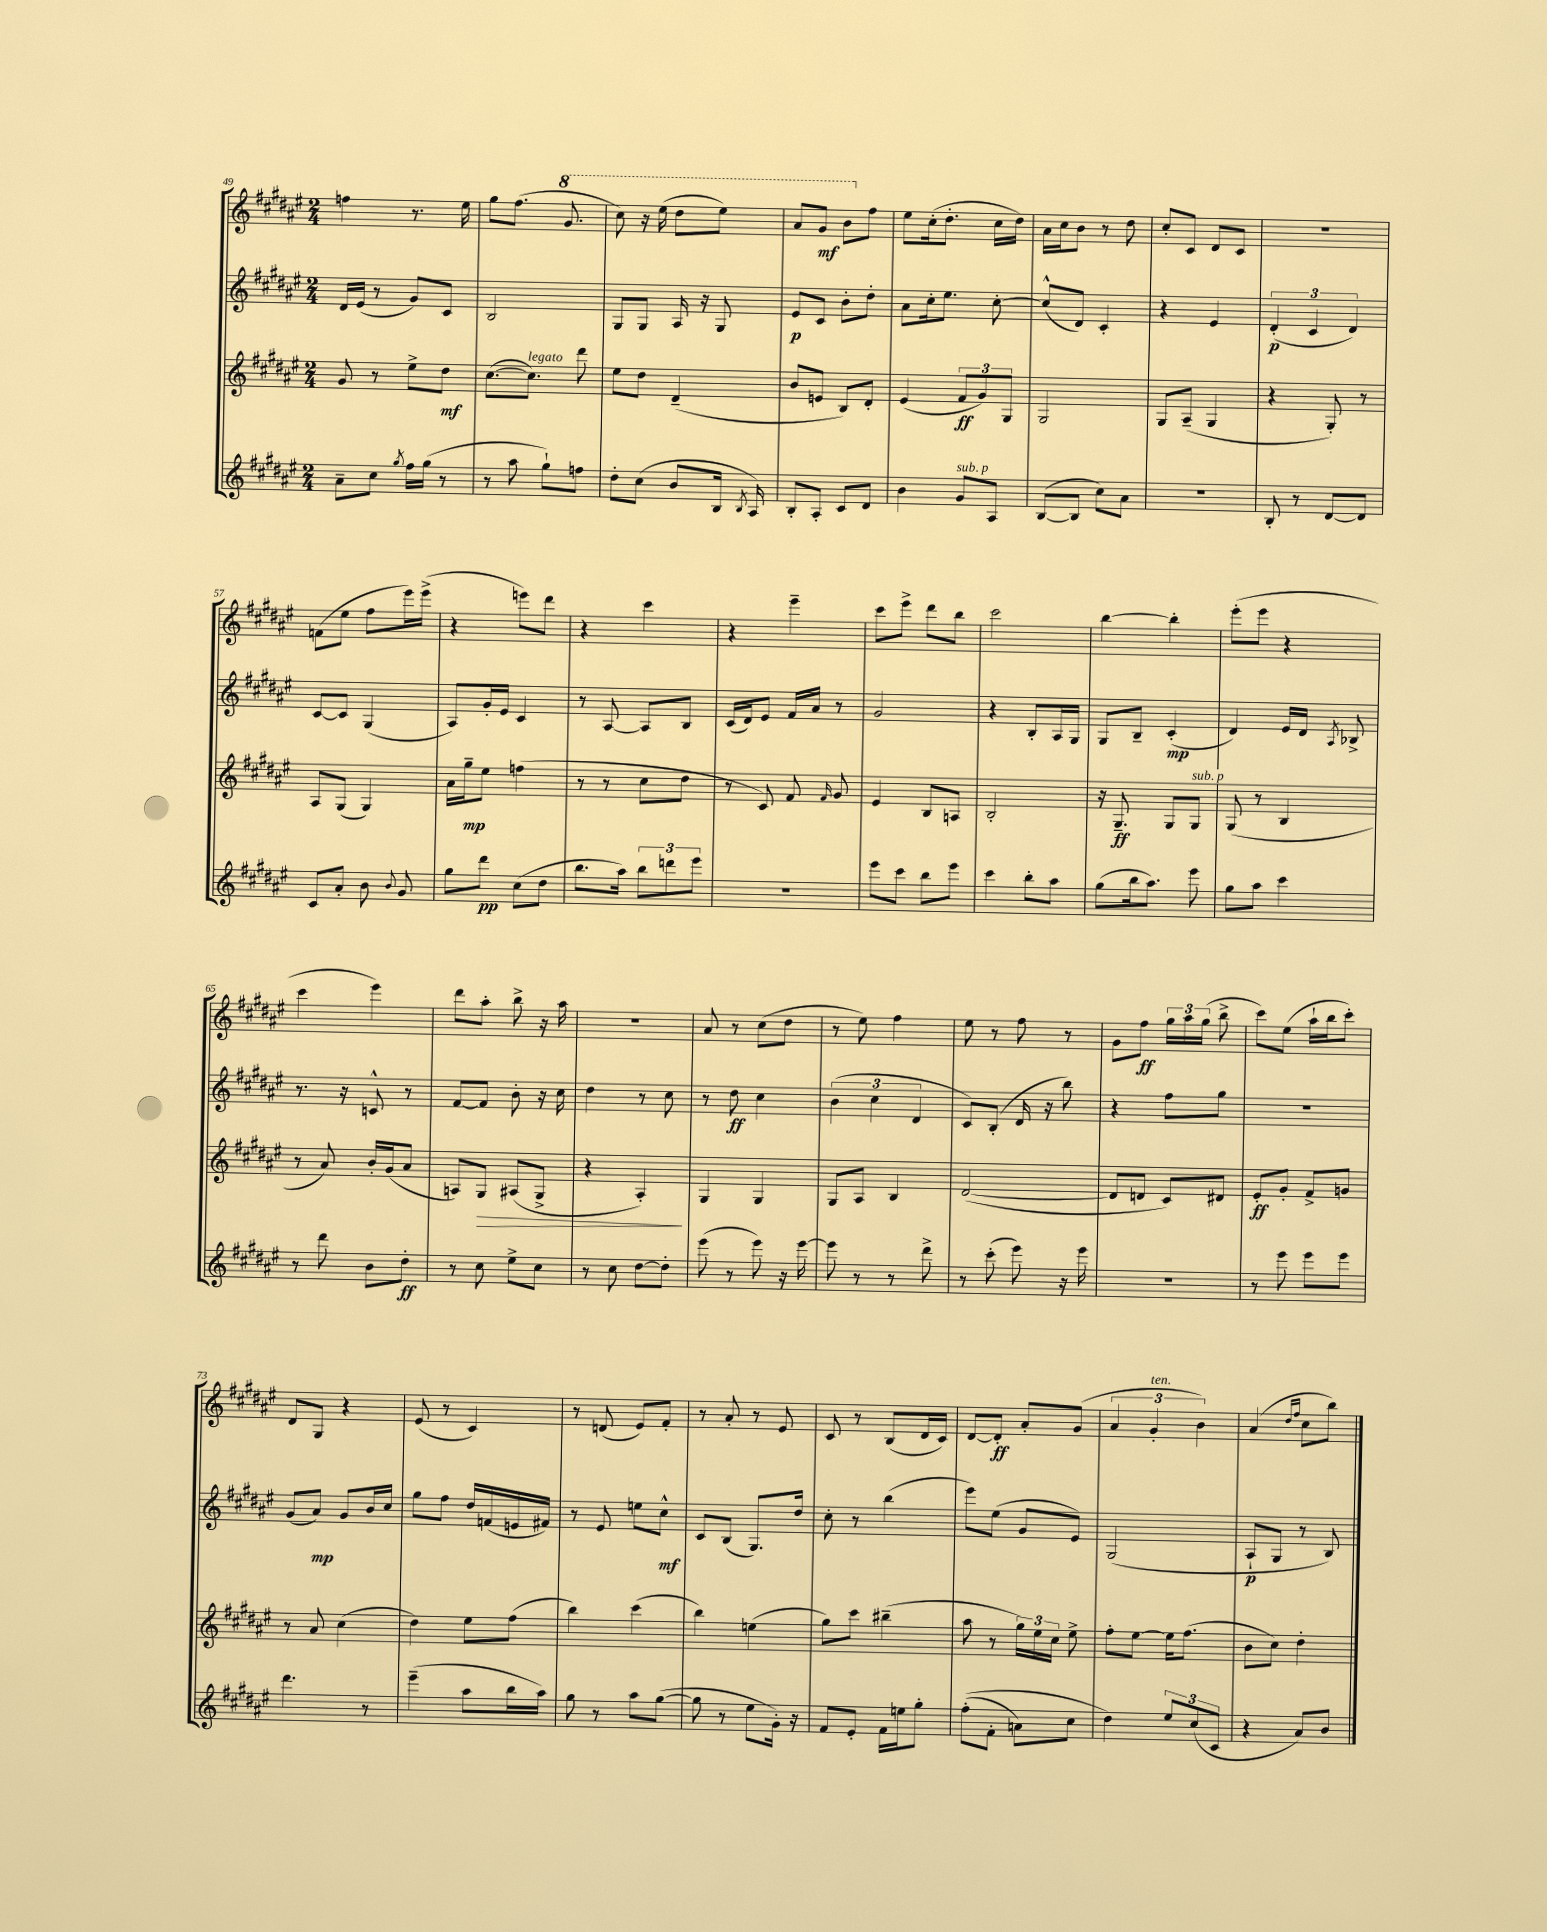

**kern	**kern	**kern	**kern
*staff4	*staff3	*staff2	*staff1
*clefG2	*clefG2	*clefG2	*clefG2
*k[f#c#g#d#a#e#]	*k[f#c#g#d#a#e#]	*k[f#c#g#d#a#e#]	*k[f#c#g#d#a#e#]
*M2/4	*M2/4	*M2/4	*M2/4
8a#~	8g#	16d#	4ff
.	.	(16e#	.
8cc#	8r	8r	.
8qgg#	.	.	.
16ff#	8ee#^	8g#)	8.r
(16gg#	.	.	.
8r	8dd#	8c#	.
.	.	.	16ee#
=	=	=	=
8r	([8.cc#	2B	8gg#
8aa#	.	.	(8.ff#
.	8.cc#])	.	.
8gg#`)	.	.	.
.	.	.	8.gg#
8ff	8ddd#	.	.
=	=	=	=
8dd#'	8ee#	8G#	8ccc#)
(8cc#	8dd#	8G#	16r
.	.	.	(16eee#
8b	(4d#~	16A#	8ddd#
.	.	16r	.
16B	.	8G#	8eee#)
8qB	.	.	.
16A#)	.	.	.
=	=	=	=
8B'	8b	8e#	8aa#
8A#'	8e	8c#	8gg#
8c#	8B)	8b'	8bb
8d#	8d#'	8dd#'	8ff#
=	=	=	=
4b	(4e#	8a#	8ee#
.	.	16cc#'	(16cc#'
.	.	8.ee#	8.dd#'
8g#	12f#	.	.
.	12g#)	.	.
8A#	.	[8cc#'	16cc#
.	12G#	.	.
.	.	.	16dd#)
=	=	=	=
([8B	2G#	(8cc#^^]	16a#
.	.	.	16cc#
8B]	.	8d#)	8b
8cc#)	.	4c#'	8r
8a#	.	.	8dd#
=	=	=	=
2r	8G#	4r	8cc#'
.	(8A#~	.	8c#
.	4G#	4e#	8d#
.	.	.	8c#
=	=	=	=
8B'	4r	(6d#'	2r
8r	.	.	.
.	.	6c#	.
[8d#	8G#')	.	.
.	.	6d#)	.
8d#]	8r	.	.
=	=	=	=
8c#	8A#	[8c#	(8f
8a#'	(8G#	8c#]	8ee#
8b	4G#)	(4G#	8ff#
8qqb	.	.	.
8g#	.	.	16eee#)
.	.	.	(16eee#^
=	=	=	=
8gg#	16a#	8A#)	4r
.	16gg#~	.	.
8ddd#	8ee#	16g#'	.
.	.	16e#	.
(8cc#	(4ff	4c#	8eee)
8dd#	.	.	8ddd#
=	=	=	=
8.bb	8r	8r	4r
.	8r	[8A#	.
16aa#)	.	.	.
12bb	8cc#	8A#]	4ccc#
12ddd	.	.	.
.	8dd#	8B	.
12eee#	.	.	.
=	=	=	=
2r	8r	(16c#	4r
.	.	16d#)	.
.	8c#)	8e#	.
.	8f#	16f#	4eee#~
.	.	16a#	.
.	16qqf#	.	.
.	8g#	8r	.
=	=	=	=
8eee#	4e#	2g#	8ccc#
8ccc#	.	.	8eee#^
8bb	8B	.	8ddd#
8eee#	8A	.	8bb
=	=	=	=
4ccc#	2B'	4r	2ccc#
8bb'	.	8B'	.
8aa#	.	16A#	.
.	.	16G#	.
=	=	=	=
(8gg#	16r	8G#	[4bb
.	8.G#~	.	.
16bb	.	8B~	.
8.aa#)	.	.	.
.	8G#	(4c#'	4bb']
8eee#	8G#	.	.
=	=	=	=
8gg#	(8G#	4d#)	(8eee#'
8aa#	8r	.	8eee#
4ccc#	4B	16e#	4r
.	.	16d#	.
.	.	8qA#	.
.	.	8B-^	.
=	=	=	=
8r	8r	8.r	4ccc#
8ddd#	8a#)	.	.
.	.	16r	.
8b	16b'	8c^^	4eee#)
.	(16g#	.	.
8dd#'	8a#	8r	.
=	=	=	=
8r	8A)	[8f#	8ddd#
8cc#	8G#	8f#]	8aa#'
8ee#^	(8A#	8b'	8bb^
8cc#	8G#^	16r	16r
.	.	16cc#	16aa#
=	=	=	=
8r	4r	4dd#	2r
8cc#	.	.	.
[8dd#	4A#')	8r	.
8dd#']	.	8cc#	.
=	=	=	=
(8eee#	4G#	8r	8a#
8r	.	8dd#	8r
8eee#)	4G#	4cc#	(8cc#
16r	.	.	8dd#
[16eee#	.	.	.
=	=	=	=
8eee#]	8G#	(6b	8r
8r	8A#	.	8ee#)
.	.	6cc#	.
8r	4B	.	4ff#
.	.	6d#	.
8ddd#^	.	.	.
=	=	=	=
8r	([2d#	8c#)	8ee#
(8ccc#'	.	(8B'	8r
8eee#)	.	16d#	8ff#
.	.	16r	.
16r	.	8bb)	8r
16eee#	.	.	.
=	=	=	=
2r	8d#]	4r	8g#
.	8d	.	8ff#
.	8c#)	8ff#	24gg#
.	.	.	24aa#
.	.	.	(24gg#
.	8d#	8gg#	8bb^
=	=	=	=
8r	8e#'	2r	8ccc#)
8eee#	8g#'	.	(8ee#
8eee#	8f#^	.	16aa#`
.	.	.	16bb
8eee#	8g	.	8ccc#')
=	=	=	=
4.ddd#	8r	(8g#	8d#
.	8a#	8a#)	8G#
.	(4cc#	8g#	4r
8r	.	16b	.
.	.	16cc#	.
=	=	=	=
(4eee#~	4dd#)	8gg#	(8e#
.	.	8ff#	8r
8aa#	8ee#	16dd#	4c#)
.	.	(16f	.
16bb	(8ff#	16e	.
16aa#)	.	16f#)	.
=	=	=	=
8gg#	4bb)	8r	8r
8r	.	8e#	(8d
8aa#	(4ccc#	8ee	8e#)
([8gg#	.	8cc#^^	8f#'
=	=	=	=
8gg#]	4bb)	8c#	8r
8r	.	(8B	8a#'
8ee#	(4ee	8.G#)	8r
16g#')	.	.	8e#
16r	.	16dd#	.
=	=	=	=
8f#	8gg#)	8cc#'	8c#
8e#'	8ccc#	8r	8r
16f#	(4bb#~	(4bb	(8B
16ee	.	.	.
8gg#'	.	.	16d#
.	.	.	16c#)
=	=	=	=
&((8ff#'	8aa#	8eee#)	[8d#
8f#'	8r	(8ee#	8d#']
8a)	24gg#)	8g#	8a#'
.	24ee#	.	.
.	24cc#	.	.
8cc#	8ee#^	8e#)	(8g#
=	=	=	=
4dd#&)	8ff#'	(2G#	6a#
.	[8ee#	.	.
.	.	.	6g#'
12ee#	16ee#]	.	.
.	(8.ff#	.	.
(12cc#	.	.	6b)
12c#	.	.	.
=	=	=	=
4r	8b	8A#`	(4a#
.	8cc#)	8G#	.
.	.	.	16qqdd#
.	.	.	16qqff#
8a#)	4dd#'	8r	8cc#
8b	.	8B)	8bb)
==	==	==	==
*-	*-	*-	*-
